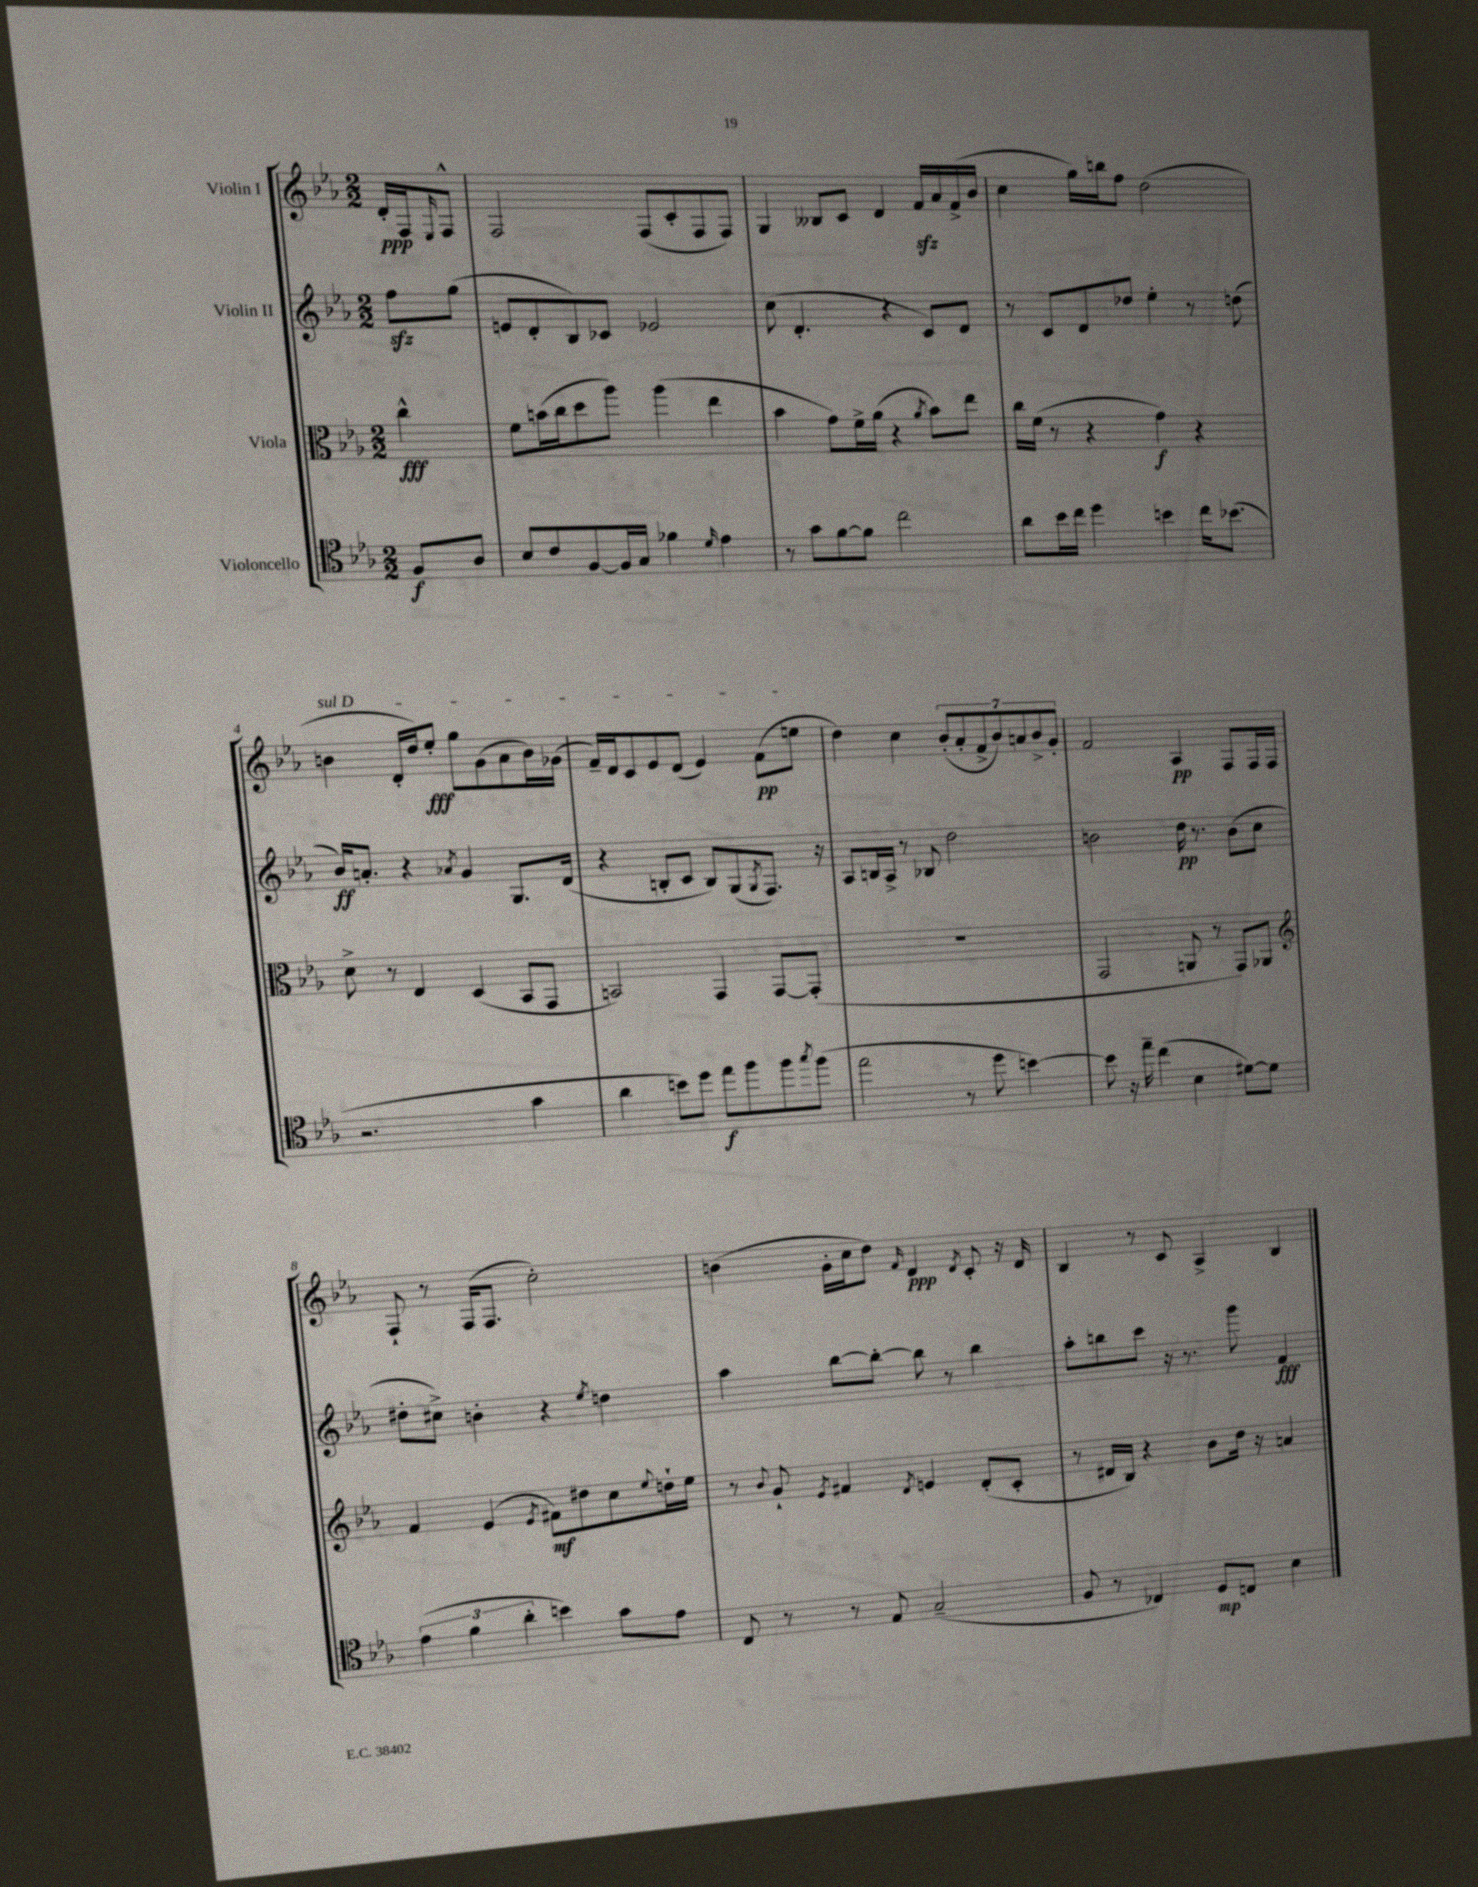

**kern	**dynam	**kern	**dynam	**kern	**dynam	**kern	**dynam
*part4	*part4	*part3	*part3	*part2	*part2	*part1	*part1
*staff4	*staff4	*staff3	*staff3	*staff2	*staff2	*staff1	*staff1
*I"Violoncello	*	*I"Viola	*	*I"Violin II	*	*I"Violin I	*
*clefC4	*	*clefC3	*	*clefG2	*	*clefG2	*
*k[b-e-a-]	*	*k[b-e-a-]	*	*k[b-e-a-]	*	*k[b-e-a-]	*
*M2/2	*	*M2/2	*	*M2/2	*	*M2/2	*
=	=	=	=	=	=	=	=
8F/L	f	4cc^^\	fff	8ffzz\L	.	16d'/LL	ppp
.	.	.	.	.	.	16F/J	.
.	.	.	.	.	.	16qqE-/	.
8A-/J	.	.	.	(8gg\J	.	8F^^/J	.
=1	=1	=1	=1	=1	=1	=1	=1
8B-/L	.	8f\L	.	8en/L	.	2F/	.
8c/	.	(16bn\L	.	8d'/	.	.	.
.	.	16cc\J	.	.	.	.	.
[8F/	.	8dd\	.	8B-/)	.	.	.
16F/L]	.	8aa-\J)	.	8c-X/J	.	.	.
16G/JJ	.	.	.	.	.	.	.
4f-X\	.	(4aa-\	.	2e-X/	.	(8F/L	.
.	.	.	.	.	.	8c'/	.
16qqd/	.	.	.	.	.	.	.
4e-\	.	4ee-\	.	.	.	8F/	.
.	.	.	.	.	.	8F/J)	.
=2	=2	=2	=2	=2	=2	=2	=2
8r	.	4b-\	.	(8cc\	.	4G/	.
8g\L	.	.	.	4.d'/	.	.	.
[8f\	.	8g\L)	.	.	.	8B--X/L	.
8f\J]	.	16f^\L	.	.	.	8c/J	.
.	.	(16a-\JJ	.	.	.	.	.
2cc\	.	4r	.	4r	.	4d/	.
.	.	8qa-/	.	.	.	.	.
.	.	8b-\L)	.	8c/L)	.	16fzz/LL	.
.	.	.	.	.	.	16a-/	.
.	.	8ee-\J	.	8d/J	.	(16f^/	.
.	.	.	.	.	.	16b-/JJ	.
=3	=3	=3	=3	=3	=3	=3	=3
8a-\L	.	16cc\LL	.	8r	.	4cc\	.
.	.	(16f\JJ	.	.	.	.	.
16b-\L	.	8r	.	8c/L	.	.	.
16cc\JJ	.	.	.	.	.	.	.
4dd\	.	4r	.	8d/	.	16gg\LL)	.
.	.	.	.	.	.	16bbn\J	.
.	.	.	.	8dd-X/J	.	8ff\J	.
4bn\	.	4g\)	f	4ee-'\	.	(2dd\	.
16cc\KL	.	4r	.	8r	.	.	.
(8.b-X\J	.	.	.	.	.	.	.
.	.	.	.	(8ddn\	.	.	.
!!LO:LB:g=z
=4	=4	=4	=4	=4	=4	=4	=4
!	!	!	!	!	!	!LO:TX:a:i:t=sul D	!
2.r	.	8d^\	.	16b-/KL)	ff	4bn\	.
.	.	.	.	8.an'/J	.	.	.
.	.	8r	.	.	.	.	.
.	.	4E-/	.	4r	.	16d'/LL	.
.	.	.	.	.	.	16dd/J)	.
.	.	.	.	.	.	8ee-'/J	fff
.	.	.	.	8qa-X/	.	.	.
.	.	(4D/	.	4g/	.	8gg\L	.
.	.	.	.	.	.	(8g\	.
4g\	.	8BB-/L	.	8.G/L	.	8a-\	.
.	.	8GG/J	.	.	.	16b\L)	.
.	.	.	.	(16d/Jk	.	(16g-X\JJ	.
=5	=5	=5	=5	=5	=5	=5	=5
4a-\	.	2BBn/)	.	4r	.	16f~/LL)	.
.	.	.	.	.	.	16d/J	.
.	.	.	.	.	.	8c/	.
8bn\L)	.	.	.	8Bn'/L	.	8e-/	.
8dd\J	.	.	.	8c/J	.	(8d/J	.
8ee-\L	f	4GG/	.	8B/L)	.	4e-/)	.
8ff\	.	.	.	(8G/	.	.	.
.	.	.	.	8qG/	.	.	.
8ff\	.	[8GG/L	.	8.F/J)	.	(8f\L	pp
8qgg/	.	.	.	.	.	.	.
(8ff\J	.	(8GG'/J]	.	.	.	8een\J	.
.	.	.	.	16r	.	.	.
=6	=6	=6	=6	=6	=6	=6	=6
2ee-\	.	1r	.	8A-/L	.	4dd\)	.
.	.	.	.	16Bn/L	.	.	.
.	.	.	.	16A-^/JJ	.	.	.
.	.	.	.	8r	.	4cc\	.
.	.	.	.	8B-X/	.	.	.
8r	.	.	.	2dd\	.	(14b-'/L	.
.	.	.	.	.	.	14a-'/	.
8dd\	.	.	.	.	.	.	.
.	.	.	.	.	.	14f^/	.
.	.	.	.	.	.	14b-/)	.
[4bn\)	.	.	.	.	.	.	.
.	.	.	.	.	.	14an/	.
.	.	.	.	.	.	14b-^/	.
.	.	.	.	.	.	14g'/J	.
=7	=7	=7	=7	=7	=7	=7	=7
8b\]	.	2GG/	.	2bn\	.	2f/	.
16r	.	.	.	.	.	.	.
16ee-~\	.	.	.	.	.	.	.
(4cc\	.	.	.	.	.	.	.
4B-\	.	8AAn/	.	16dd\	pp	4A-/	pp
.	.	.	.	8.r	.	.	.
.	.	8r	.	.	.	.	.
[8d#X\L)	.	8GG/L)	.	(8b\L	.	8F/L	.
8d#\J]	.	8AA-X/J	.	8cc\J	.	16F/L	.
.	.	.	.	.	.	16F/JJ	.
!!LO:LB:g=z
=8	=8	=8	=8	=8	=8	=8	=8
*	*	*clefG2	*	*	*	*	*
(6e-\	.	4f/	.	8dd#X'\L	.	8F`/	.
.	.	.	.	8cc#X^\J)	.	8r	.
6f\	.	.	.	.	.	.	.
.	.	(4e-/	.	4bn'\	.	(16F/KL	.
.	.	.	.	.	.	8.F/J	.
6a-'\	.	.	.	.	.	.	.
.	.	8qe-/	.	.	.	.	.
4bn\)	.	8f#X\L)	mf	4r	.	2cc'\)	.
.	.	8dd#X\	.	.	.	.	.
.	.	.	.	8qee-/	.	.	.
8g\L	.	8cc\	.	4ddn\	.	.	.
.	.	8qqee-/	.	.	.	.	.
8e-\J	.	16ddn`\L	.	.	.	.	.
.	.	16ee-\JJ	.	.	.	.	.
=9	=9	=9	=9	=9	=9	=9	=9
8C/	.	8r	.	4aa-\	.	(4bn\	.
.	.	8qqb-/	.	.	.	.	.
8r	.	8g`/	.	.	.	.	.
.	.	8qe-/	.	.	.	.	.
8r	.	4f#X/	.	[8bb-\L	.	16g'\LL	.
.	.	.	.	.	.	16cc\J	.
8E-/	.	.	.	8bb-'\J_	.	8dd\J)	.
.	.	8qd/	.	.	.	16qqf/	.
(2G~/	.	4en/	.	8bb-\]	.	4d/	ppp
.	.	.	.	8r	.	.	.
.	.	.	.	.	.	8qd/	.
.	.	(8d'/L	.	4bb-\	.	8c'/	.
.	.	8c'/J	.	.	.	16r	.
.	.	.	.	.	.	16d/	.
=10	=10	=10	=10	=10	=10	=10	=10
8F/	.	8r	.	8aa-'\L	.	4B-/	.
8r	.	16d#X/LL	.	8bbn\	.	.	.
.	.	16B-/JJ)	.	.	.	.	.
4C-X/)	.	4r	.	8ccc\J	.	8r	.
.	.	.	.	16r	.	8c/	.
.	.	.	.	8.r	.	.	.
8D/L	mp	8b-\L	.	.	.	4A-^/	.
8Cn/J	.	16dd\Jk	.	8ggg\	.	.	.
.	.	16r	.	.	.	.	.
4B-\	.	4an/	.	4f/	fff	4B-/	.
==	==	==	==	==	==	==	==
*-	*-	*-	*-	*-	*-	*-	*-
